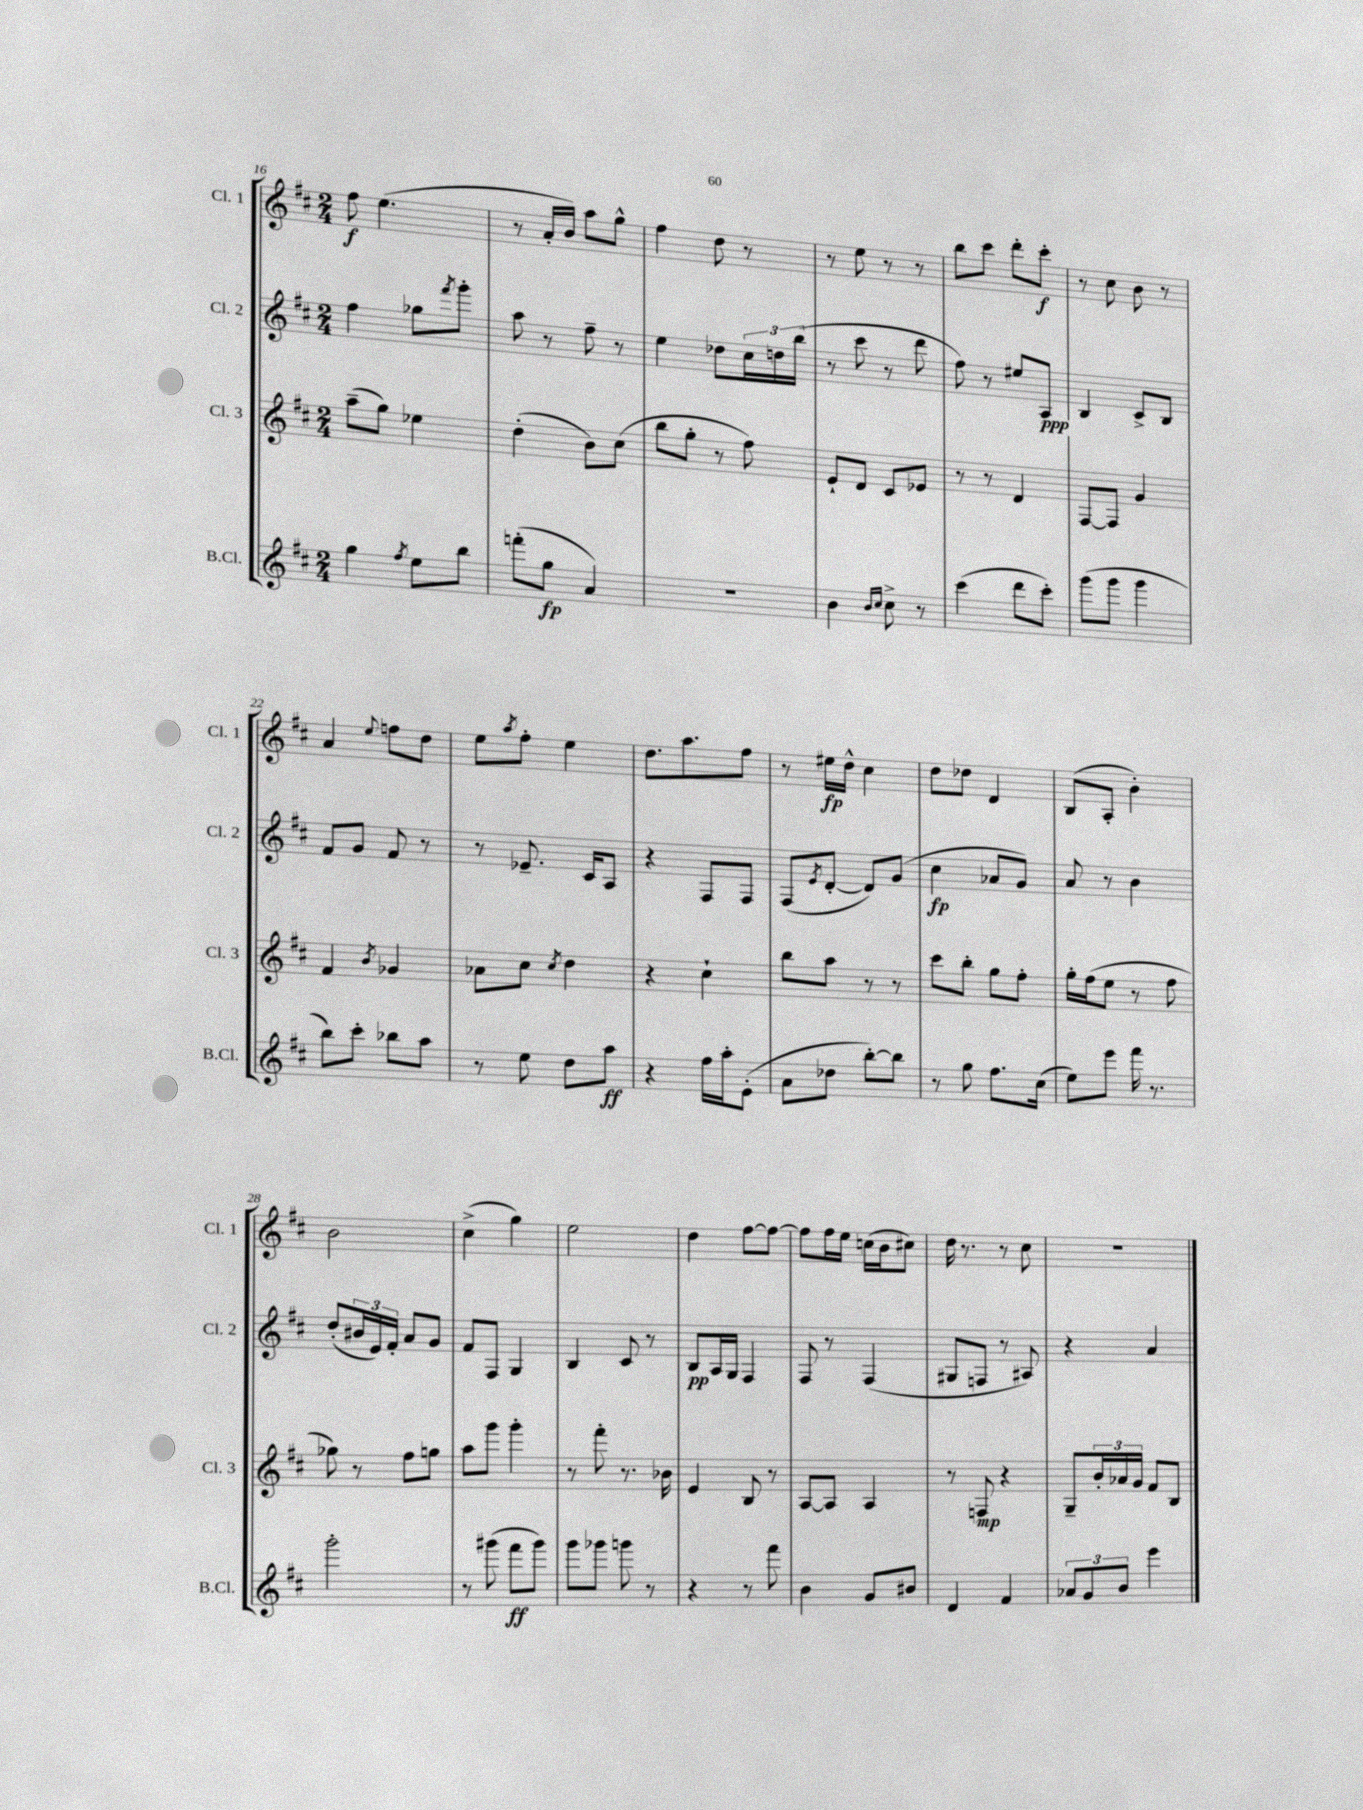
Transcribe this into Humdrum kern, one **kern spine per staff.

**kern	**kern	**kern	**kern
*staff4	*staff3	*staff2	*staff1
*clefG2	*clefG2	*clefG2	*clefG2
*k[f#c#]	*k[f#c#]	*k[f#c#]	*k[f#c#]
*M2/4	*M2/4	*M2/4	*M2/4
4gg	(8aa~	4ff#	8ff#
.	8gg)	.	(4.ee
8qff#	.	.	.
8ee	4ee-	8gg-	.
.	.	8qfff#	.
8bb	.	8ggg'	.
=	=	=	=
(8fff'	(4dd'	8aa	8r
8gg	.	8r	16a'
.	.	.	16b)
4a)	8b)	8ff#~	8aa
.	(8cc#	8r	8gg^^
=	=	=	=
2r	8bb	4ee	4ff#
.	8gg'	.	.
.	8r	8dd-	8dd
.	8ff#)	24cc#	8r
.	.	24dd	.
.	.	(24bb	.
=	=	=	=
4b	8e`	8r	8r
.	8d	8ccc#	8ee
16qqb	.	.	.
16qqcc#	.	.	.
8cc#^	8c#	8r	8r
8r	8e-	8ddd	8r
=	=	=	=
(4ccc#	8r	8ff#)	8bb
.	8r	8r	8ccc#
8ddd	4d	8ee#	8ddd'
8ccc#')	.	8A	8ccc#'
=	=	=	=
(8ggg	[8F#	4B	8r
8ggg	8F#]	.	8cc#
4ggg	4g	8c#^	8b
.	.	8B	8r
=	=	=	=
8bb)	4f#	8f#	4a
8ccc#'	.	8g	.
.	8qb	.	8qqee
8bb-	4g-	8f#	8ff
8aa	.	8r	8dd
=	=	=	=
8r	8a-	8r	8ee
.	.	.	8qaa
8ee	8cc#	8.e-~	8ff#'
.	8qcc#	.	.
8dd	4dd	.	4ee
.	.	16c#	.
8aa	.	8A	.
=	=	=	=
4r	4r	4r	8.dd
.	.	.	8.aa
16ff#	4cc#`	8F#	.
16aa'	.	.	.
(8e'	.	8F#	8ff#
=	=	=	=
8a	8bb	(8F#	8r
.	.	8qe	.
8dd-	8aa	[8d'	16ee#
.	.	.	16dd^^
[8bb')	8r	8d])	4cc#
8bb]	8r	(8g	.
=	=	=	=
8r	8ccc#	4cc#	8dd
8gg	8bb'	.	8dd-
8.ff#	8gg	8a-	4d
.	8ff#'	8g)	.
(16cc#	.	.	.
=	=	=	=
8ee)	16gg'	8a	(8B
.	(16ff#	.	.
8eee	8ee	8r	8A'
16fff#	8r	4b	4b')
8.r	.	.	.
.	8ff#	.	.
=	=	=	=
2ggg'	8gg-)	(8dd'	2b
.	8r	24b#	.
.	.	24e)	.
.	.	24f#'	.
.	8ff#	8a	.
.	8gg	8g	.
=	=	=	=
8r	8aa	8f#	(4cc#^
(8ggg#	8ggg	8F#	.
8fff#	4ggg'	4G	4gg)
8ggg#)	.	.	.
=	=	=	=
8ggg	8r	4B	2ee
8ggg-	8fff#'	.	.
8ggg	8.r	8c#	.
8r	.	8r	.
.	16b-	.	.
=	=	=	=
4r	4e	8B	4dd
.	.	16A	.
.	.	16G	.
8r	8B	4F#	[8ff#
8fff#	8r	.	8ff#_
=	=	=	=
4b	[8A	8F#	8ff#]
.	8A]	8r	16ff#
.	.	.	16ee
8g	4A	(4F#	(16cc
.	.	.	16b
8b#	.	.	8cc#)
=	=	=	=
4d	8r	8G#	16dd
.	.	.	8.r
.	8F	8F	.
4f#	4r	8r	8r
.	.	8A#)	8cc#
=	=	=	=
12a-	8G~	4r	2r
12g	.	.	.
.	24b'	.	.
12b	24a-	.	.
.	24g	.	.
4eee	8f#	4a	.
.	8B	.	.
==	==	==	==
*-	*-	*-	*-
